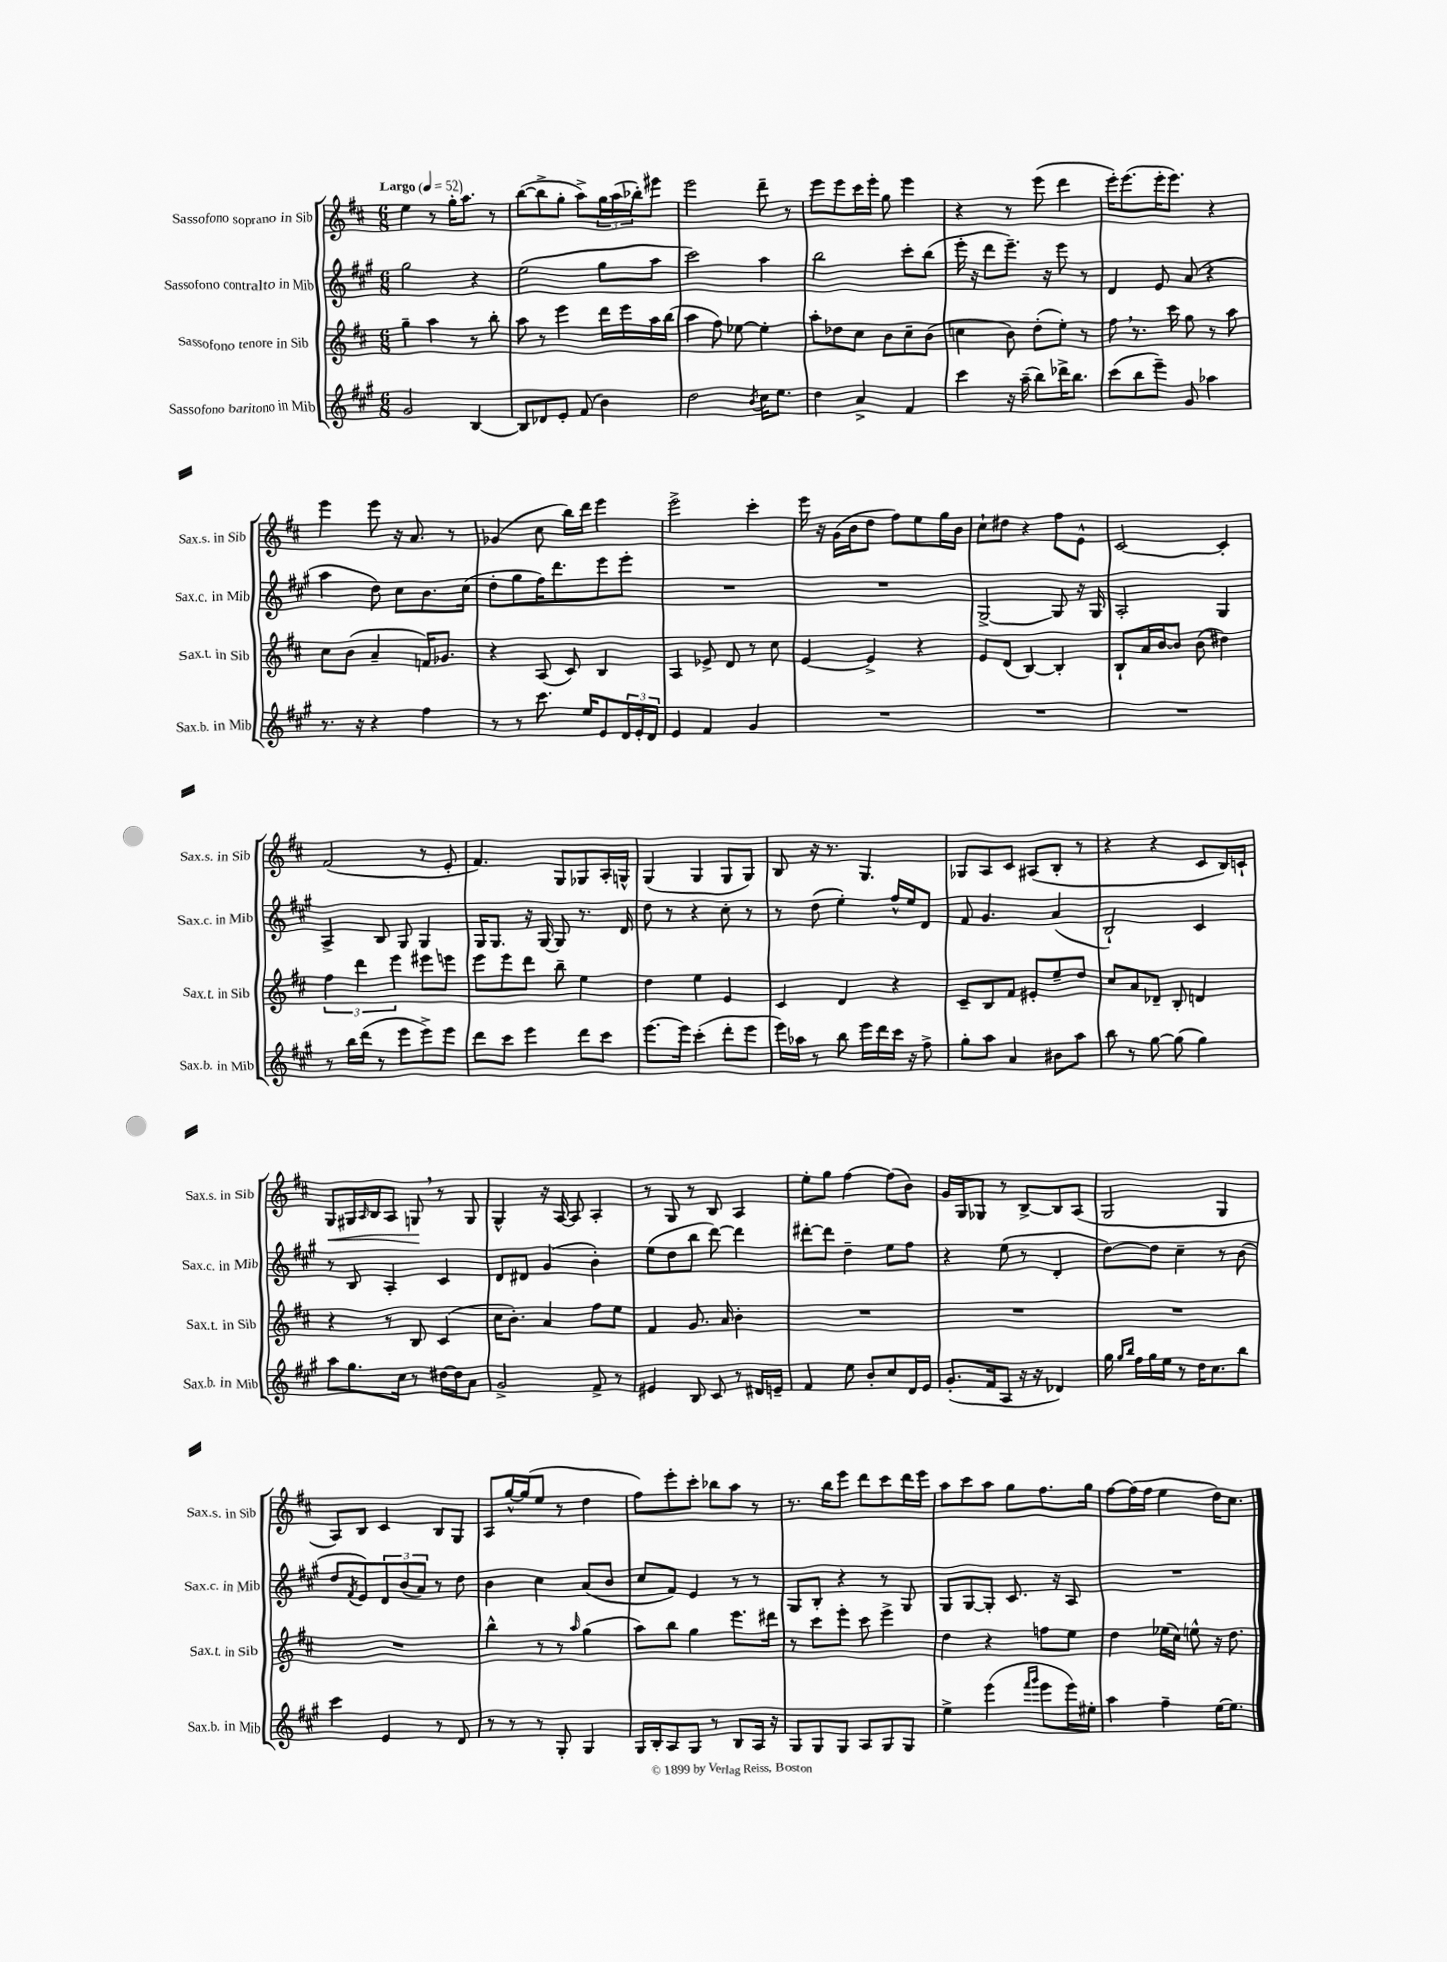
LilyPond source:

<<
\new StaffGroup <<
\new Staff = "s0" \with { instrumentName = "Sassofono soprano in Sib" shortInstrumentName = "Sax.s. in Sib" } {
    \clef treble \key d \major \numericTimeSignature \time 6/8 \tempo "Largo" 4 = 52
    e''4 r8 g''16-. a''8. r8 |
    b''8~( b''8-> g''8-. a''8->) \tuplet 3/2 { g''16 a''16( bes''16-.) } eis'''8 |
    e'''2 d'''8-- r8 |
    e'''8 e'''8 cis'''16 e'''16-. g''8 e'''4 |
    r4 r8 e'''8( d'''4 |
    e'''16-.) e'''8.( e'''16-. e'''8.) r4 |
    e'''4 e'''8 r16 a'8. r8 |
    ges'4( cis''8 b''16) d'''16 e'''4 |
    e'''2-> cis'''4-. |
    e'''16 r16 g'16( b'16 d''8 fis''8) e''8 g''16 b'16 |
    cis''8-! dis''8 r4 fis''8 e'8-^ |
    cis'2~ cis'4-. |
    fis'2( r8 e'8-. |
    fis'4.) g8 ges8 a16-. g16-^ |
    g4( g4 g8 g8) |
    b8 r16 r8. g4. |
    ges8 a8 cis'8 ais8( b8-. r8 |
    r4 r4 cis'8 b16) c'16-! |
    g8\< gis16 \grace { a16 } b16 a8 g8\! \breathe r8 g8 |
    g4-^ r16 a16~ a8 a4-. |
    r8 g8 r8 b8 a4 |
    e''8-. g''8 fis''4~ fis''8( b'8) |
    g'16 g16 ges8 r8 b8~-> b8 a8( |
    g2 g4 |
    a8) b8 cis'4 b8 g8 |
    a8 g''16~-^ g''16( e''8 r8 d''4 |
    fis''8) e'''8-. cis'''8-. bes''8 a''8 r8 |
    r8. b''16 e'''8 d'''8 cis'''8 d'''16 e'''16 |
    a''8 cis'''8 a''8 g''8 fis''8. g''16 |
    fis''8~ fis''16( fis''16 e''4 d''16) cis''8. \bar "|." |
}
\new Staff = "s1" \with { instrumentName = "Sassofono contralto in Mib" shortInstrumentName = "Sax.c. in Mib" } {
    \clef treble \key a \major \numericTimeSignature \time 6/8
    gis''2 r4 |
    e''2( gis''8 a''8 |
    cis'''2) a''4 |
    b''2 cis'''8-. b''8( |
    e'''16-. r16 d'''8 e'''8.--) r16 e'''8 r8 |
    d'4 e'8 a'8( r4 |
    a''4 d''8) cis''8 b'8. cis''16( |
    d''8-. gis''8 fis''16) d'''8. e'''8 e'''8-. |
    R2. |
    R2. |
    gis2~-> gis8 r16 gis16 |
    a2-. gis4 |
    a4-> b8 gis8 gis4 |
    gis16 gis8. r16 gis16~ gis8 r8. d'16 |
    d''8 r8 r4 cis''8-. r8 |
    r8 d''8( e''4-.) fis''16-^ e''16 d'8 |
    fis'8 gis'4. a'4( |
    b2-!) cis'4 |
    r8 b8 a4-. cis'4 |
    d'8 dis'8 gis'4( b'4-.) |
    e''8( d''8 b''8 d'''8~) d'''4 |
    dis'''8~-. dis'''8 d''4-- e''8 fis''8 |
    r4 e''8( r8 d'4-. |
    d''8~) d''8 cis''4-- r8 b'8( |
    d''8 \acciaccatura { fis'8 } e'8) \tuplet 3/2 { d'8 b'8( a'8) } r8 d''8 |
    b'4 cis''4 a'8( b'8 |
    cis''8 fis'8) e'4 r8 r8 |
    gis8 b8-. r4 r8 gis8 |
    gis8 gis8~ gis8-. cis'8. r16 a8 |
    R2. \bar "|." |
}
\new Staff = "s2" \with { instrumentName = "Sassofono tenore in Sib" shortInstrumentName = "Sax.t. in Sib" } {
    \clef treble \key d \major \numericTimeSignature \time 6/8
    g''4-- a''4 r8 b''8-. |
    a''8 r8 e'''4 d'''16 e'''16 a''16 b''16( |
    a''4 fis''8) ees''8~ ees''4-. |
    a''8-. des''8 cis''8 b'8 cis''8-- b'8( |
    c''4 b'8) d''8-.( e''8-.) r8 |
    fis''8 \breathe r8. cis'''16 g''8 r8 a''8 |
    cis''8 b'8( a'4-- f'16) ges'8. |
    r4 a8( cis'8) b4 |
    a4 ees'8-> d'8 r8 cis''8 |
    e'4~ e'4-> r4 |
    e'8 d'8( b4~) b4-. |
    b8-! a'16 b'16~ b'8 b'8( dis''4) |
    \tuplet 3/2 { fis''4 d'''4 e'''4 } eis'''8 e'''8 |
    e'''8 e'''8 d'''8 b''8-- e''4 |
    d''4 e''4 e'4 |
    cis'4 d'4 r4 |
    cis'8-- b8 fis'8 eis'8-. e''8-- d''8 |
    cis''8 a'8 des'8-- b8-. d'4 |
    r4 r8 b8 cis'4( |
    cis''16 b'8.-.) a'4 fis''8 e''8 |
    fis'4 g'8. a'16 b'4-. |
    R2. |
    R2. |
    R2. |
    R2. |
    b''4-^ r8 r8 \grace { a''16 } g''4( |
    a''8) b''8 g''4 e'''8. dis'''16 |
    r8 cis'''8 e'''8-. cis'''8 e'''4-> |
    d''4 r4 f''8 e''8 |
    d''4 ees''16( cis''16) e''8-^ r16 d''8. \bar "|." |
}
\new Staff = "s3" \with { instrumentName = "Sassofono baritono in Mib" shortInstrumentName = "Sax.b. in Mib" } {
    \clef treble \key a \major \numericTimeSignature \time 6/8
    gis'2 b4~ |
    b8 des'8 e'8-. fis'8( b'4) |
    d''2 \acciaccatura { b'8 } cis''16 e''8. |
    d''4 a'4-> fis'4 |
    cis'''4 r16 a''16--( b''8) des'''16-> b''8. |
    cis'''8( b''8 e'''8--) gis'8 aes''4 |
    r8. r16 r4 fis''4 |
    r8 r8 cis'''8. e''16 e'8 \tuplet 3/2 { d'16 e'16-. d'16 } |
    e'4 fis'4 gis'4 |
    R2. |
    R2. |
    R2. |
    r8 b''16 d'''16( r8 e'''8 e'''8->) e'''8 |
    d'''8 cis'''8 e'''4 d'''8 cis'''8 |
    e'''8.~ e'''16 cis'''4-.( d'''8-. e'''8 |
    e'''16) aes''16 r8 b''8 e'''16 d'''16 cis'''16 r16 fis''8-> |
    gis''8-. a''8 a'4 bis'8 a''8 |
    b''8 r8 gis''8~ gis''8( gis''4) |
    a''8 gis''8. cis''16 r8 dis''16~ dis''16 a'8 |
    gis'2-> fis'8-> r8 |
    eis'4 b8 cis'8 r8 dis'16 e'16-- |
    fis'4 e''8 b'8-. cis''8 d'16 e'16 |
    gis'8.-.( fis'16 a8 r16 r16 des'4) |
    gis''16 \grace { gis''16 b''16 } fis''16 gis''16 e''16 r8 d''16 cis''8. b''8 |
    cis'''4 e'4 r8 d'8 |
    r8 r8 r8 gis8-. gis4 |
    gis16 b16-. a8 gis8 r8 b8 a16 r16 |
    gis8 gis8 gis8 a8 gis8 gis8 |
    e''4-> e'''4( \grace { fis'''16 gis'''16 } e'''8 e'''16) eis''16-. |
    a''4 fis''4-- e''16~ e''8. \bar "|." |
}
>>
>>
\layout { \context { \Score \remove "Bar_number_engraver" } }
